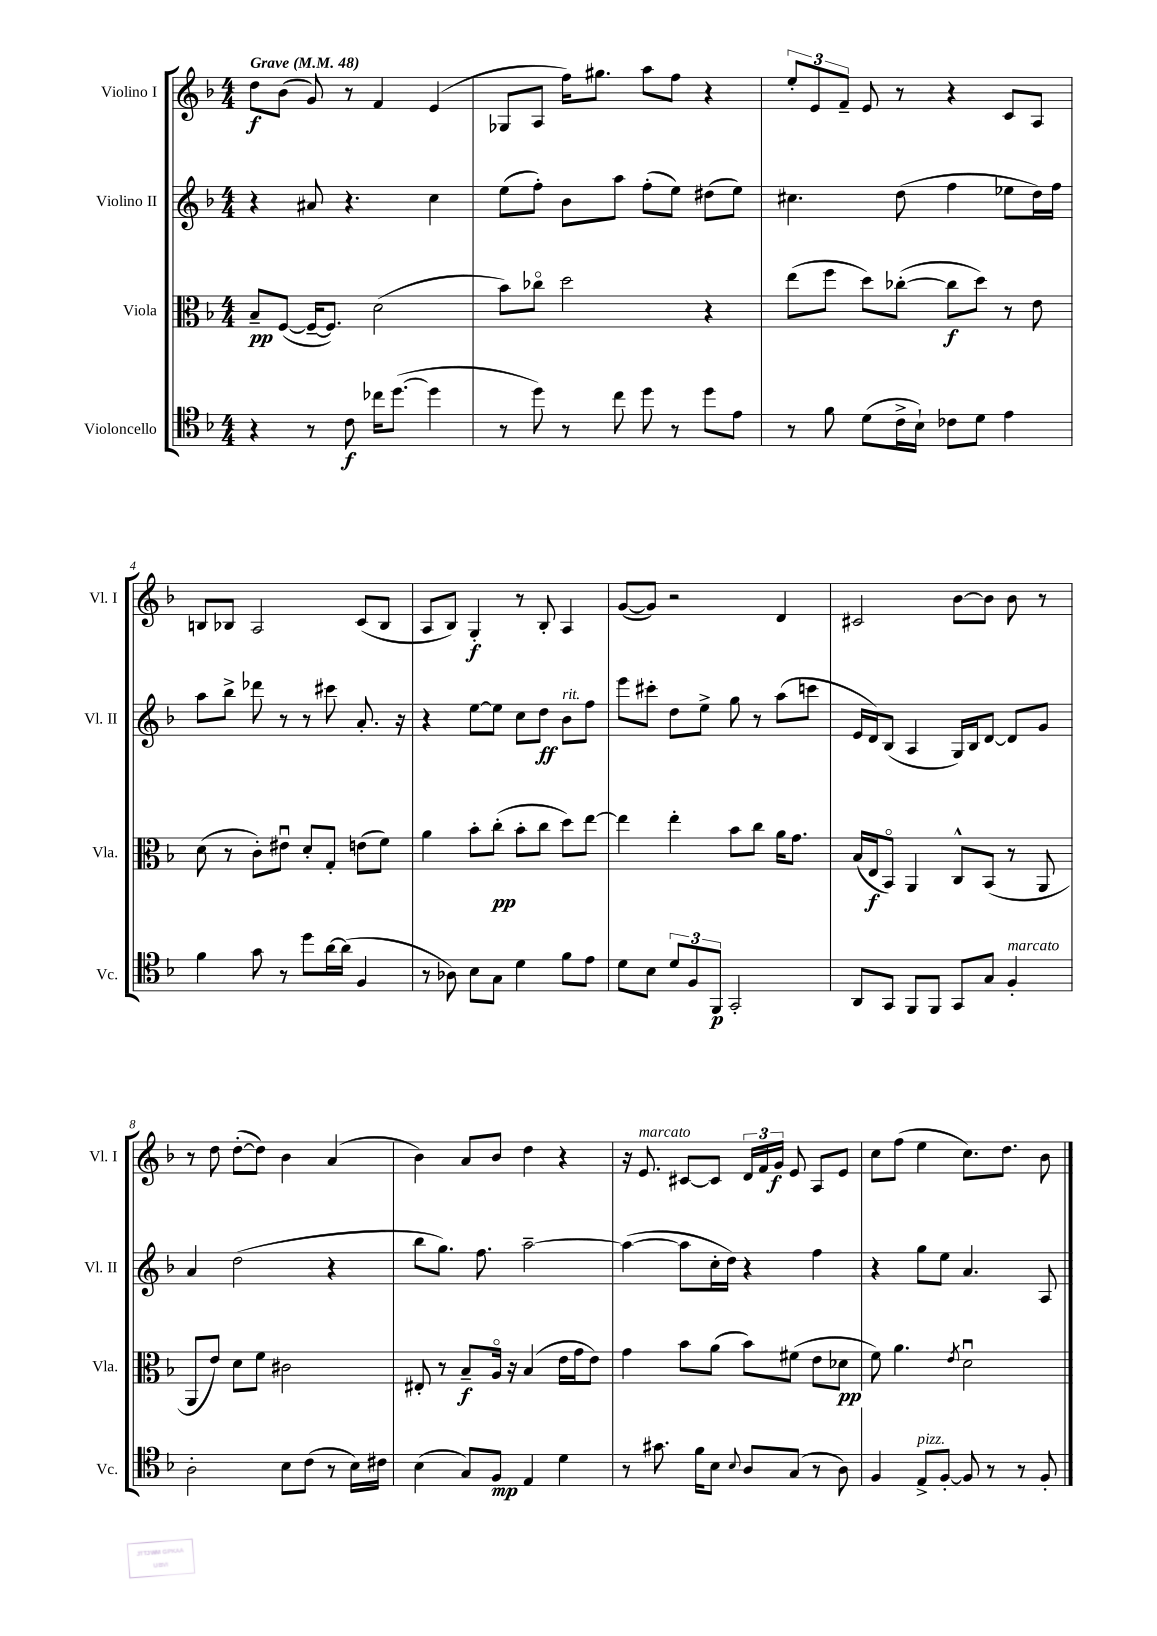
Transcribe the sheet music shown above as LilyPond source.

<<
\new StaffGroup <<
\new Staff = "s0" \with { instrumentName = "Violino I" shortInstrumentName = "Vl. I" } {
    \clef treble \key f \major \numericTimeSignature \time 4/4 \tempo "Grave" 4 = 48
    \autoBeamOff d''8[\f bes'8]( g'8) r8 f'4 e'4( |
    ges8[ a8] f''16[) gis''8.] a''8[ f''8] r4 |
    \tuplet 3/2 { e''8[-. e'8 f'8]-- } e'8 r8 r4 c'8[ a8] |
    b8[ bes8] a2 c'8[( bes8] |
    a8[ bes8]) g4-.\f r8 bes8-. a4 |
    g'8[~( g'8]) r2 d'4 |
    cis'2 bes'8[~ bes'8] bes'8 r8 |
    r8 d''8 d''8[~-.( d''8]) bes'4 a'4( |
    bes'4) a'8[ bes'8] d''4 r4 |
    r16 e'8.^\markup { \italic "marcato" } cis'8[~ cis'8] \tuplet 3/2 { d'16[ f'16 g'16]\f } e'8 a8[ e'8] |
    c''8[ f''8]( e''4 c''8.[) d''8.] bes'8 \bar "|." |
}
\new Staff = "s1" \with { instrumentName = "Violino II" shortInstrumentName = "Vl. II" } {
    \clef treble \key f \major \numericTimeSignature \time 4/4
    \autoBeamOff r4 ais'8 r4. c''4 |
    e''8[( f''8]-.) bes'8[ a''8] f''8[-.( e''8]) dis''8[( e''8]) |
    cis''4. d''8( f''4 ees''8[ d''16) f''16] |
    a''8[ bes''8]-> des'''8 r8 r8 cis'''8 a'8.-. r16 |
    r4 e''8[~ e''8] c''8[ d''8]\ff bes'8[^\markup { \italic "rit." } f''8] |
    e'''8[ cis'''8]-. d''8[ e''8]-> g''8 r8 a''8[( c'''8] |
    e'16[ d'16) bes8]( a4 g16[) bes16 d'8]~ d'8[ g'8] |
    a'4 d''2( r4 |
    bes''8[ g''8.]) f''8. a''2~-- |
    a''4~( a''8[ c''16-. d''16]) r4 f''4 |
    r4 g''8[ e''8] a'4. a8 \bar "|." |
}
\new Staff = "s2" \with { instrumentName = "Viola" shortInstrumentName = "Vla." } {
    \clef alto \key f \major \numericTimeSignature \time 4/4
    \autoBeamOff bes8[--\pp f8]~( f16[~-- f8.]) d'2( |
    bes'8[) ces''8]\flageolet d''2 r4 |
    e''8[( f''8] d''8[) ces''8]~-.( ces''8[\f d''8]) r8 e'8 |
    d'8( r8 c'8[-.) eis'8]\downbow d'8[-. g8]-. e'8[( f'8]) |
    a'4 bes'8[-. c''8]-.\pp( bes'8[-. c''8] d''8[) e''8]~ |
    e''4 e''4-. bes'8[ c''8] a'16[ g'8.] |
    bes16[( e16\f bes,8]\flageolet) a,4 c8[-^ bes,8]( r8 a,8 |
    a,8[ e'8]) d'8[ f'8] cis'2 |
    eis8-. r8 bes8[--\f a16]\flageolet r16 bes4( e'16[ g'16 e'8]) |
    g'4 bes'8[ a'8]( bes'8[) fis'8]( e'8[ des'8]\pp |
    f'8) a'4. \acciaccatura { e'8 } d'2\downbow \bar "|." |
}
\new Staff = "s3" \with { instrumentName = "Violoncello" shortInstrumentName = "Vc." } {
    \clef tenor \key f \major \numericTimeSignature \time 4/4
    \autoBeamOff r4 r8 c'8\f ces''16[ d''8.]~( d''4 |
    r8 d''8) r8 c''8 d''8 r8 d''8[ e'8] |
    r8 f'8 d'8[( c'16-> bes16]-!) ces'8[ d'8] e'4 |
    f'4 g'8 r8 d''8[ a'16~ a'16]( f4 |
    r8 aes8) bes8[ g8] d'4 f'8[ e'8] |
    d'8[ bes8] \tuplet 3/2 { d'8[ f8 f,8]\p } g,2-. |
    a,8[ g,8] f,8[ f,8] g,8[ g8] f4-.^\markup { \italic "marcato" } |
    a2-. bes8[ c'8]( r8 bes16[) cis'16] |
    bes4( g8[) f8]\mp e4 d'4 |
    r8 gis'8. f'16[ bes8] \appoggiatura { bes8 } a8[ g8]( r8 a8) |
    f4 e8[->^\markup { \italic "pizz." } f8]~-. f8 r8 r8 f8-. \bar "|." |
}
>>
>>
